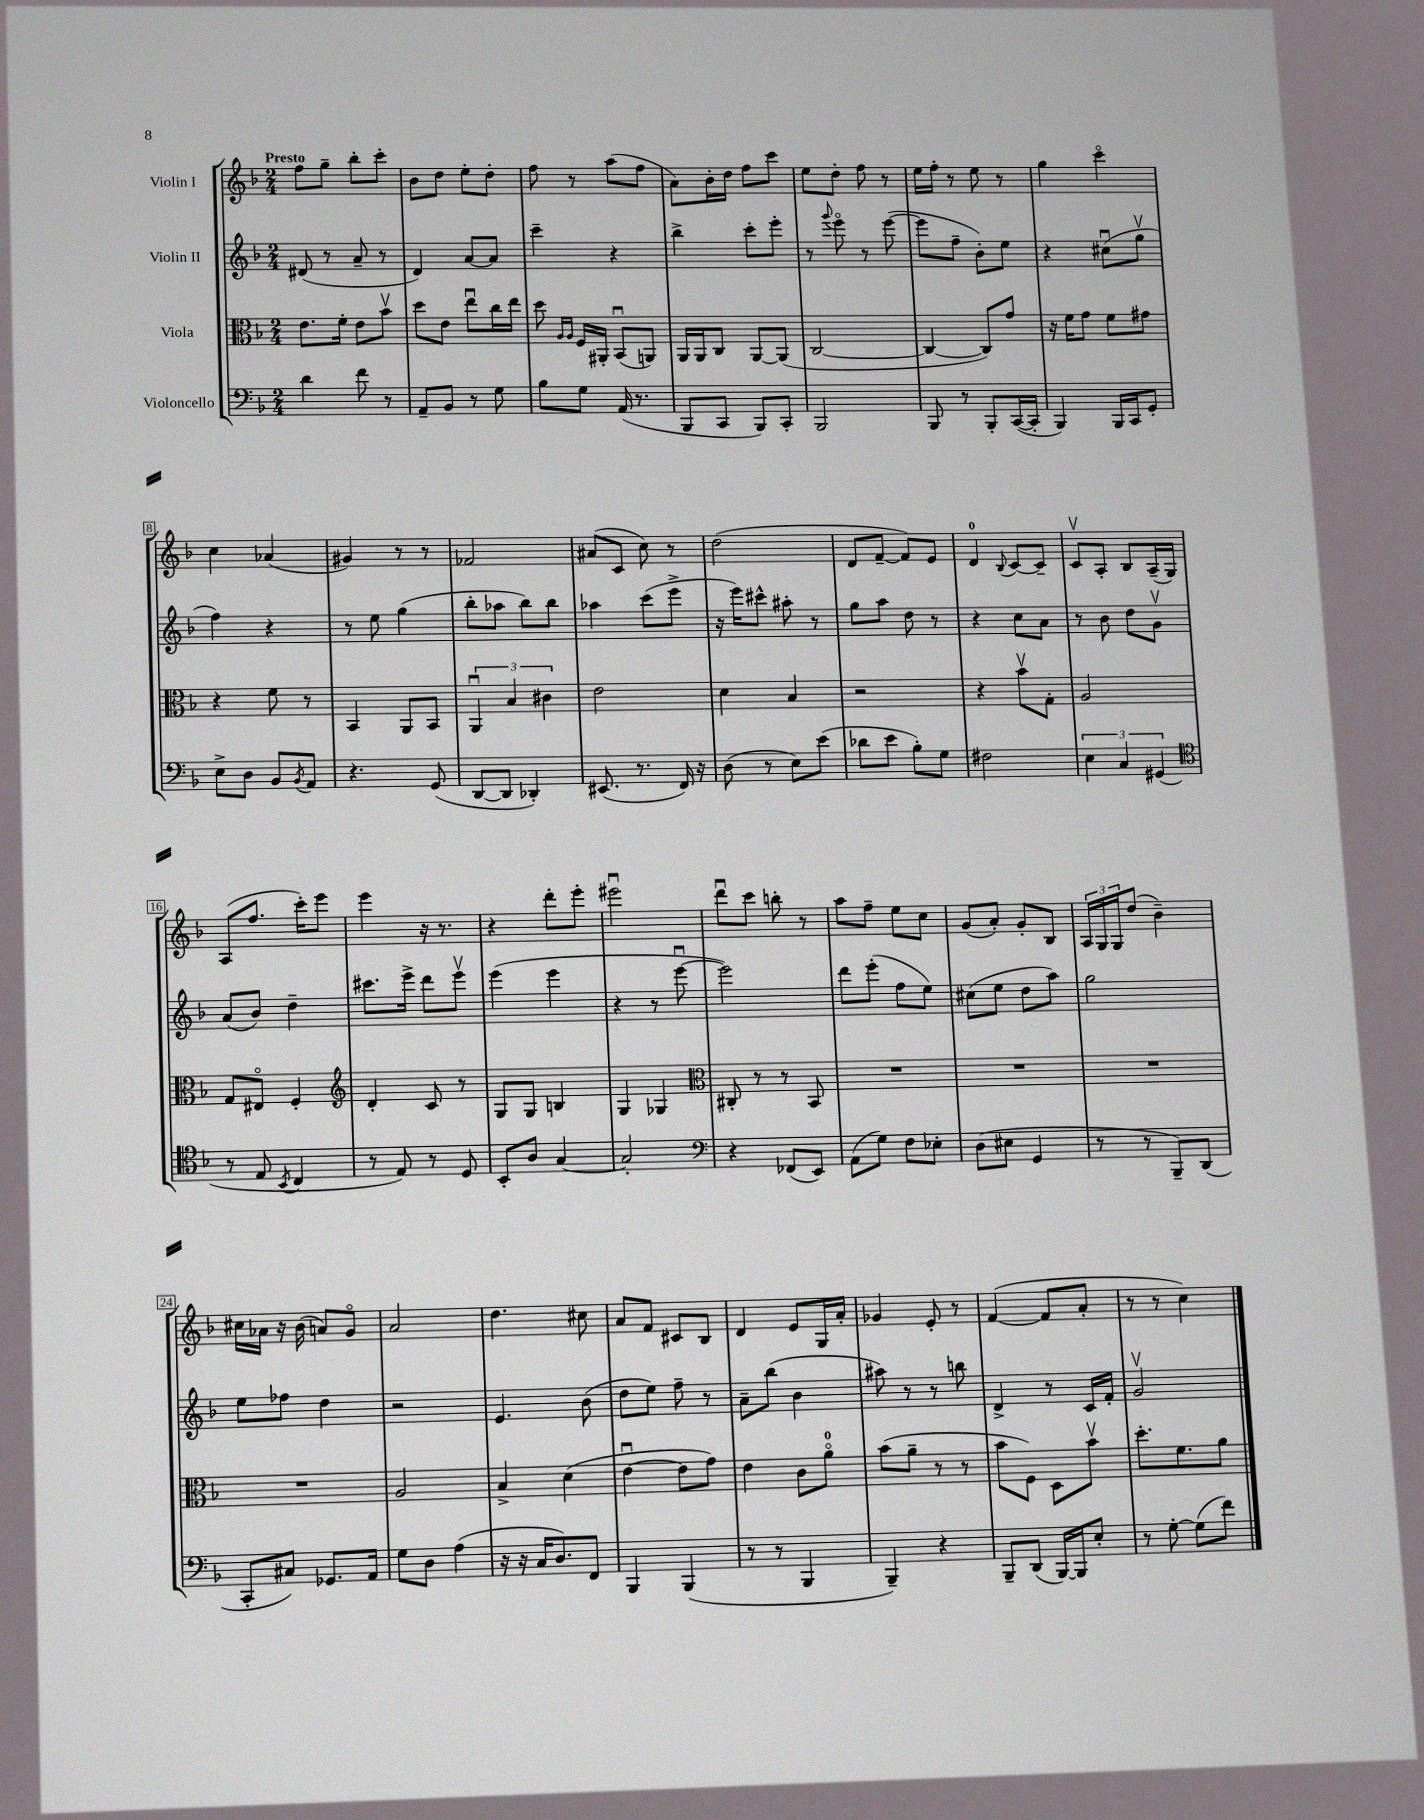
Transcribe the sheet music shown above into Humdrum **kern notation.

**kern	**kern	**kern	**kern
*staff4	*staff3	*staff2	*staff1
*clefF4	*clefC3	*clefG2	*clefG2
*k[b-]	*k[b-]	*k[b-]	*k[b-]
*M2/4	*M2/4	*M2/4	*M2/4
4d	8.e	(8d#	8ff
.	.	8r	8gg~
.	16f'	.	.
8f	8e	8a~	8bb-'
8r	8b-v	8r	8ccc'
=	=	=	=
8AA~	8dd	4d)	8b-
8BB-	8e	.	8dd
8r	8eeu	[8a	8ee'
8G	16cc	8a]	8dd'
.	16ee	.	.
=	=	=	=
8B-	8dd	4ccc~	8ff
.	16qqA	.	.
.	16qqA	.	.
8G	16F	.	8r
.	16AA#'	.	.
(16AA	(8BB-u	4r	(8aa
8.r	.	.	.
.	8AA)	.	8ff
=	=	=	=
8BBB-	16AA	4bb-^	8a)
.	16AA	.	.
8CC	8C	.	16b-'
.	.	.	16dd
8BBB-)	[8AA	8ccc'	8ff
8CC'	(8AA]	8eee'	8ccc
=	=	=	=
2BBB-	[2C	8r	8ee
.	.	8qqggg	.
.	.	8eeeo	8dd'
.	.	8r	8ff
.	.	([8eee	8r
=	=	=	=
8BBB-	4C_	8eee]	16ee
.	.	.	16ff'
8r	.	8ff~	8r
8BBB-'	8C])	8b-')	8ee
([16CC	8g	8ee	8r
16CC']	.	.	.
=	=	=	=
4BBB-)	16r	4r	4gg
.	16f	.	.
.	8g	.	.
16BBB-	8f	(8cc#u	4ccco
16CC	.	.	.
8GG'	8g#	8ggv	.
=	=	=	=
8E^	4r	4ff)	4cc
8D	.	.	.
8BB-	8f	4r	(4a-
8qBB-	.	.	.
8AA	8r	.	.
=	=	=	=
4.r	4BB-	8r	4g#)
.	.	8ee	.
.	8AA	(4gg	8r
(8GG	8BB-	.	8r
=	=	=	=
[8DD	6AAu	8bb-'	2f-
8DD]	.	8aa-	.
.	6B-	.	.
4DD-')	.	8bb-)	.
.	6c#	.	.
.	.	8bb-	.
=	=	=	=
(8.EE#	2e	4aa-	(8a#
.	.	.	8c
8.r	.	.	.
.	.	(8ccc	8cc)
16FF)	.	8eee^	8r
16r	.	.	.
=	=	=	=
(8D	4d	16r	(2dd
.	.	16eee)	.
8r	.	8ccc#^^	.
8E)	4B-	8aa#'	.
(8e	.	8r	.
=	=	=	=
8d-	2r	8gg	8d
8e	.	8aa	[8f~
8B-')	.	8dd	8f])
8G	.	8r	8e
=	=	=	=
2F#	4r	4r	4d
.	.	.	8qqB-
.	8b-v	8cc	[8c
.	8G'	8a	8c~]
=	=	=	=
6E	2A	8r	8cv
.	.	8b-	8A'
6C	.	.	.
.	.	8dd	8B-
(6GG#	.	.	.
.	.	8gv	(16A~
.	.	.	16G)
=	=	=	=
*clefC4	*	*	*
8r	8G	(8a	(8A
8E	8E#o	8b-)	8.ff
8qBB-	.	.	.
4C	4F'	4dd~	.
.	.	.	16ccc')
.	.	.	8eee
=	=	=	=
*	*clefG2	*	*
8r	4d'	8.ccc#	4eee
8E)	.	.	.
.	.	16eee^	.
8r	8c	8ddd	16r
.	.	.	8.r
8D	8r	8eeev	.
=	=	=	=
8BB-'	8G	(4eee	4r
8A	8G	.	.
[4G	4B	4eee	8ddd'
.	.	.	8eee'
=	=	=	=
2G']	4G	4r	2eee#u
.	4G-	8r	.
.	.	[8eeeu	.
=	=	=	=
*clefF4	*clefC3	*	*
4r	8C#'	2eee])	8dddu
.	8r	.	8ccc
(8FF-	8r	.	8bb'
8EE)	8BB-	.	8r
=	=	=	=
(8AA	2r	8ddd	8aa
8G)	.	(8eee'	8ff~
8F	.	8ff	8ee
8E-'	.	8ee)	8cc
=	=	=	=
(8D	2r	(8cc#	(8g
8E#	.	8ee	8a')
4GG	.	8dd	8g'
.	.	8aa)	8B-
=	=	=	=
8r	2r	2gg	24A
.	.	.	24G
.	.	.	24G
8r	.	.	(8dd
8BBB-~)	.	.	4b-~)
(8DD	.	.	.
=	=	=	=
8CC'	2r	8ee	16cc#
.	.	.	16a-
8C#)	.	8ff-	16r
.	.	.	(16b-
8.GG-	.	4dd	8a)
.	.	.	8go
16AA	.	.	.
=	=	=	=
8G	2A	2r	2a
8D	.	.	.
(4A	.	.	.
=	=	=	=
16r	4B-^	4.e	4.dd
16r	.	.	.
16C	.	.	.
8.D)	.	.	.
.	(4d	.	.
8FF	.	(8b-	8cc#
=	=	=	=
4BBB-	[4eu	8dd	8a
.	.	8ee)	8f
(4BBB-	8e]	8ff~	8c#
.	8g)	8r	8B-
=	=	=	=
8r	4e	8a~	4d
8r	.	(8bb-	.
4BBB-	8c	4b-	8e
.	8ao	.	16G
.	.	.	16a'
=	=	=	=
4BBB-~)	(8b-	8aa#)	4g-
.	8a~	8r	.
4r	8r	8r	8e'
.	8r	8bb	8r
=	=	=	=
8BBB-~	8b-	4d^	([4f
(8DD	8F)	.	.
[16BBB-)	8D	8r	8f]
16BBB-]	.	.	.
8E'	8b-v	16c	8a'
.	.	16f'	.
=	=	=	=
8r	8.dd'	2gv	8r
[8G'	.	.	8r
.	8.f	.	.
(8G]	.	.	4cc)
8f)	8a	.	.
==	==	==	==
*-	*-	*-	*-
